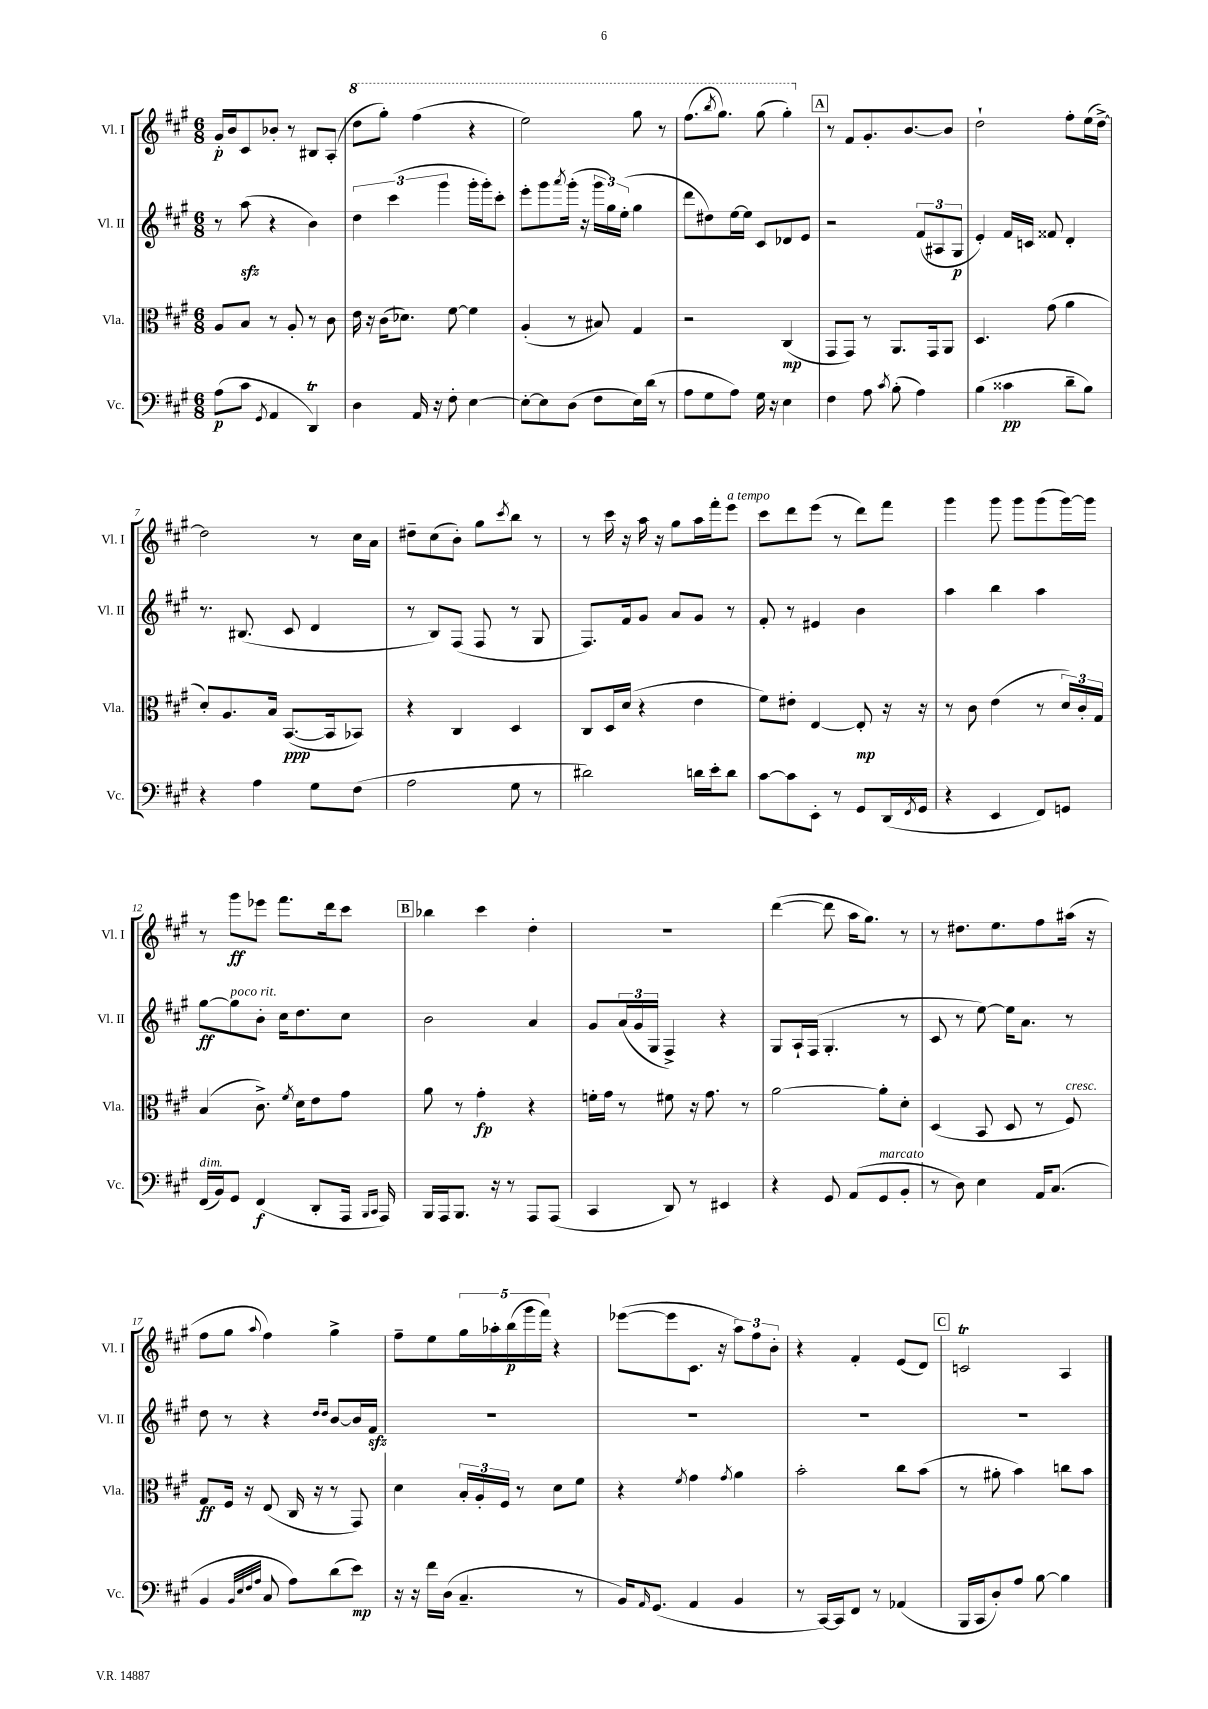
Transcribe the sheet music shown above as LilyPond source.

<<
\new StaffGroup <<
\new Staff = "s0" \with { instrumentName = "Vl. I" shortInstrumentName = "Vl. I" } {
    \clef treble \key a \major \numericTimeSignature \time 6/8
    gis'16-.\p b'16 cis'8 bes'8-. r8 bis8 a8-.( |
    \ottava #1 d'''8 gis'''8-.) fis'''4( r4 |
    e'''2) gis'''8 r8 |
    fis'''8.( \acciaccatura { b'''8 } gis'''8.) gis'''8( gis'''4-.) \ottava #0 |
    \mark \markup { \box "A" } r8 fis'8 gis'8.-. b'8.~ b'8 |
    d''2-! fis''8-. e''16( d''16~->) |
    d''2 r8 cis''16 a'16 |
    dis''8-- cis''8( b'8-.) gis''8 \acciaccatura { cis'''8 } b''8 r8 |
    r8 cis'''16 r16 a''16 r16 gis''8 a''16 fis'''16-. e'''8^\markup { \italic "a tempo" } |
    cis'''8 d'''8 e'''8( r8 d'''8) fis'''8 |
    gis'''4 gis'''8 gis'''8 gis'''8( gis'''16~) gis'''16 |
    r8 gis'''8\ff ees'''8 fis'''8. d'''16 cis'''8 |
    \mark \markup { \box "B" } bes''4 cis'''4 d''4-. |
    R2. |
    d'''4~( d'''8 a''16 gis''8.) r8 |
    r8 dis''8. e''8. fis''8 ais''16( r16 |
    fis''8 gis''8 \appoggiatura { a''8 } fis''4) gis''4-> |
    fis''8-- e''8 \tuplet 5/4 { gis''16 aes''16-. b''16\p( gis'''16 fis'''16) } r4 |
    ees'''8~( ees'''8 cis'8. r16 \tuplet 3/2 { a''8) fis''8 b'8-. } |
    r4 fis'4-. e'8( d'8) |
    \mark \markup { \box "C" } c'2\trill a4 \bar "|." |
}
\new Staff = "s1" \with { instrumentName = "Vl. II" shortInstrumentName = "Vl. II" } {
    \clef treble \key a \major \numericTimeSignature \time 6/8
    r8 a''8\sfz( r4 b'4) |
    \tuplet 3/2 { d''4 cis'''4( gis'''4 } gis'''16-. gis'''16-.) cis'''8-. |
    e'''8-. gis'''8 \acciaccatura { a'''8 } gis'''16-.( r16 \tuplet 3/2 { gis'''16 gis''16) e''16-.( } gis''4 |
    d'''8 dis''8) e''16~ e''16 cis'8 des'8 e'8 |
    \mark \markup { \box "A" } r2 \tuplet 3/2 { fis'8( ais8 gis8\p } |
    e'4-.) fis'16 c'16 fisis'8 d'4-. |
    r8. bis8.( cis'8 d'4 |
    r8 b8) fis8( fis8 r8 gis8 |
    fis8.) fis'16 gis'8 a'8 gis'8 r8 |
    fis'8-. r8 eis'4 b'4 |
    a''4 b''4 a''4 |
    gis''8~\ff gis''8^\markup { \italic "poco rit." } b'8-. cis''16 d''8. cis''8 |
    \mark \markup { \box "B" } b'2 a'4 |
    gis'8 \tuplet 3/2 { a'16( gis'16 gis16 } fis4->) r4 |
    gis8 a16-! fis16( gis4.-. r8 |
    cis'8 r8 e''8~) e''16 a'8. r8 |
    d''8 r8 r4 \grace { d''16 d''16 } b'8~ b'16 fis'16\sfz |
    R2. |
    R2. |
    R2. |
    \mark \markup { \box "C" } R2. \bar "|." |
}
\new Staff = "s2" \with { instrumentName = "Vla." shortInstrumentName = "Vla." } {
    \clef alto \key a \major \numericTimeSignature \time 6/8
    a8 b8 r8 a8-. r8 cis'8 |
    e'16 r16 cis'16( des'8.) fis'8~ fis'4 |
    a4-.( r8 bis8) gis4 |
    r2 cis4\mp( |
    \mark \markup { \box "A" } gis,8 gis,8) r8 a,8. gis,16 a,8 |
    d4. gis'8( a'4 |
    d'8-.) a8. b16 b,8.~\ppp( b,16 bes,8) |
    r4 cis4 d4 |
    cis8 d16 d'16( r4 e'4 |
    fis'8) eis'8-. e4~ e8-.\mp r16 r16 |
    r8 cis'8 e'4( r8 \tuplet 3/2 { d'16) cis'16-. gis16 } |
    b4( cis'8.->) \acciaccatura { fis'8 } d'16 e'8 gis'8 |
    \mark \markup { \box "B" } a'8 r8 gis'4-.\fp r4 |
    f'16-. gis'16 r8 fis'8 r16 gis'8. r8 |
    a'2~ a'8-. d'8-. |
    d4( b,8 d8 r8 fis8^\markup { \italic "cresc." }) |
    gis8\ff fis16 r16 e8( cis16 r16 r8 gis,8) |
    d'4 \tuplet 3/2 { b16-. a16-. fis16 } r8 d'8 fis'8 |
    r4 \acciaccatura { fis'8 } gis'4 \acciaccatura { gis'8 } a'4 |
    b'2-. cis''8 b'8( |
    \mark \markup { \box "C" } r8 ais'8-. b'4) c''8 b'8 \bar "|." |
}
\new Staff = "s3" \with { instrumentName = "Vc." shortInstrumentName = "Vc." } {
    \clef bass \key a \major \numericTimeSignature \time 6/8
    a8\p( cis'8 \acciaccatura { gis,8 } a,4 d,4\trill) |
    d4 a,16 r16 fis8-. e4~ |
    e8~-. e8 d8( fis8 e16) d'16( r8 |
    a8 gis8 a8) gis16 r16 e4 |
    \mark \markup { \box "A" } fis4 a8 \acciaccatura { cis'8 } b8-.( a4) |
    b4( cisis'4\pp d'8-- b8) |
    r4 a4 gis8 fis8( |
    a2 gis8 r8 |
    dis'2) d'16 e'16-. d'8 |
    cis'8~ cis'8 e,8-. r8 gis,8 d,16( \acciaccatura { fis,8 } gis,16 |
    r4 e,4 fis,8) g,8 |
    fis,16^\markup { \italic "dim." }( b,16) gis,8 fis,4\f( d,8-. a,,16 \grace { b,,16 cis,16 } a,,16) |
    \mark \markup { \box "B" } b,,16 a,,16 b,,8. r16 r8 a,,8 a,,8( |
    cis,4 d,8) r8 eis,4 |
    r4 gis,8 a,8( gis,8^\markup { \italic "marcato" } b,8-. |
    r8 d8) e4 a,16 cis8.( |
    b,4 \grace { b,32 e32 fis32 a32 } cis8 a8) d'8( e'8\mp) |
    r16 r16 fis'16 d16( cis4.-- r8 |
    b,16) \grace { a,16 } gis,8.( a,4 b,4 |
    r8 cis,16~) cis,16 fis,8 r8 aes,4( |
    \mark \markup { \box "C" } b,,16 cis,16 d8-.) a8 b8~ b4 \bar "|." |
}
>>
>>
